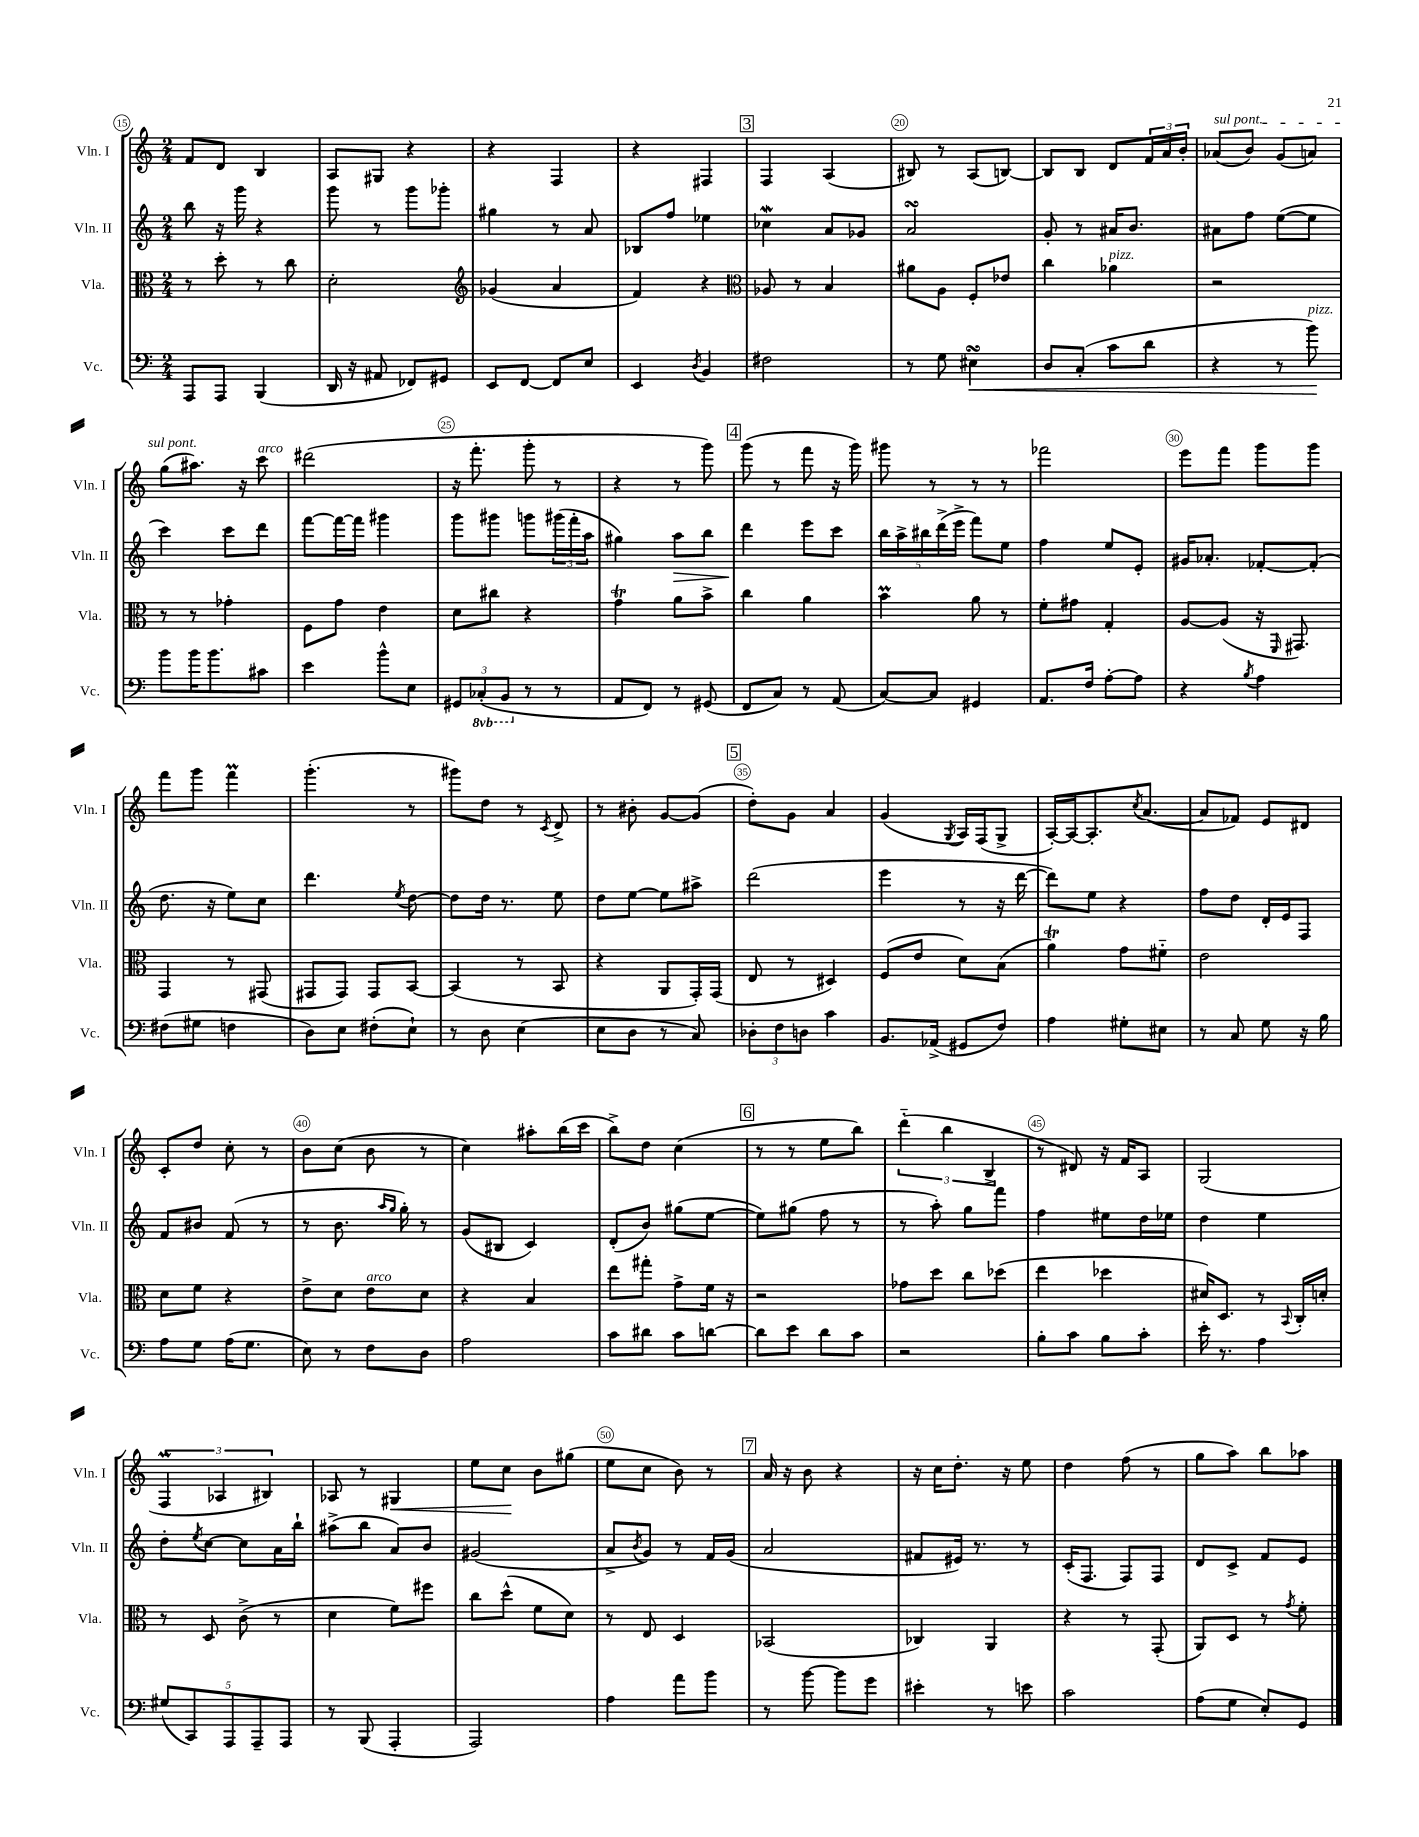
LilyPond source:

<<
\new StaffGroup <<
\new Staff = "s0" \with { instrumentName = "Vln. I" shortInstrumentName = "Vln. I" } {
    \clef treble \key c \major \numericTimeSignature \time 2/4
    f'8 d'8 b4 |
    a8 gis8 r4 |
    r4 f4 |
    r4 fis4 |
    \mark \markup { \box "3" } f4 a4( |
    bis8) r8 a8( b8~) |
    b8 b8 d'8 \tuplet 3/2 { f'16 a'16 b'16-. } |
    \once \override TextSpanner.bound-details.left.text = \markup { \italic "sul pont." } aes'8\startTextSpan( b'8) g'8( a'8) |
    g''8( ais''8.\stopTextSpan) r16 c'''8^\markup { \italic "arco" } |
    dis'''2( |
    r16 f'''8.-. g'''8-. r8 |
    r4 r8 g'''8) |
    \mark \markup { \box "4" } g'''8( r8 f'''8 r16 g'''16) |
    gis'''8 r8 r8 r8 |
    fes'''2 |
    e'''8 f'''8 g'''8 g'''8 |
    f'''8 g'''8 f'''4\prall |
    g'''4.-.( r8 |
    gis'''8) d''8 r8 \acciaccatura { c'8 } d'8-> |
    r8 bis'8-. g'8~ g'8( |
    \mark \markup { \box "5" } d''8-.) g'8 a'4 |
    g'4( \acciaccatura { g8 } a16) f16( g8-> |
    a16~-.) a16~ a8.-. \acciaccatura { c''8 } a'8.~( |
    a'8 fes'8) e'8 dis'8 |
    c'8-. d''8 c''8-. r8 |
    b'8 c''8( b'8 r8 |
    c''4) ais''8-. b''16( c'''16 |
    b''8->) d''8 c''4( |
    \mark \markup { \box "6" } r8 r8 e''8 b''8) |
    \tuplet 3/2 { d'''4-_( b''4 b4-> } |
    r8 dis'8) r16 f'16 a8 |
    g2( |
    \tuplet 3/2 { f4\prall aes4 bis4) } |
    aes8 r8 gis4\< |
    e''8 c''8\! b'8 gis''8( |
    e''8 c''8 b'8) r8 |
    \mark \markup { \box "7" } a'16 r16 b'8 r4 |
    r16 c''16 d''8.-. r16 e''8 |
    d''4 f''8( r8 |
    g''8 a''8) b''8 aes''8 \bar "|." |
}
\new Staff = "s1" \with { instrumentName = "Vln. II" shortInstrumentName = "Vln. II" } {
    \clef treble \key c \major \numericTimeSignature \time 2/4
    b''8 r16 g'''16 r4 |
    g'''8 r8 g'''8 ges'''8-. |
    gis''4 r8 a'8 |
    bes8 f''8 ees''4 |
    \mark \markup { \box "3" } ces''4\mordent a'8 ges'8 |
    a'2\turn |
    g'8-. r8 ais'16 b'8. |
    ais'8 f''8 e''8~( e''8 |
    c'''4) c'''8 d'''8 |
    f'''8~ f'''16~ f'''16 gis'''4 |
    g'''8 gis'''8 g'''8 \tuplet 3/2 { gis'''16( f'''16-. a''16 } |
    gis''4) a''8\> b''8 |
    \mark \markup { \box "4" } d'''4\! e'''8 c'''8 |
    \tuplet 5/4 { b''16 a''16-> bis''16 d'''16->( e'''16-> } f'''8) e''8 |
    f''4 e''8 e'8-. |
    gis'16 aes'8.-. fes'8~-. fes'8-.( |
    d''8. r16 e''8) c''8 |
    d'''4. \acciaccatura { e''8 } d''8~ |
    d''8 d''16 r8. e''8 |
    d''8 e''8~ e''8 ais''8-> |
    \mark \markup { \box "5" } d'''2( |
    e'''4 r8 r16 d'''16~ |
    d'''8) e''8 r4 |
    f''8 d''8 d'16-. e'16 f8 |
    f'8 bis'8 f'8( r8 |
    r8 b'8. \grace { a''16 g''16 } g''16-.) r8 |
    g'8( bis8 c'4) |
    d'8-.( b'8) gis''8( e''8~ |
    \mark \markup { \box "6" } e''8) gis''8( f''8 r8 |
    r8 a''8-.) g''8 f'''8 |
    f''4 eis''8 d''16 ees''16 |
    d''4 e''4 |
    d''8-. \acciaccatura { e''8 } c''8~ c''8 a'16 b''16-! |
    ais''8->( b''8 a'8) b'8 |
    gis'2( |
    a'8-> \acciaccatura { b'8 } g'8) r8 f'16 g'16( |
    \mark \markup { \box "7" } a'2 |
    fis'8 eis'16) r8. r8 |
    c'16-.( f8. f8) f8 |
    d'8 c'8-> f'8 e'8 \bar "|." |
}
\new Staff = "s2" \with { instrumentName = "Vla." shortInstrumentName = "Vla." } {
    \clef alto \key c \major \numericTimeSignature \time 2/4
    r8 d''8-. r8 c''8 |
    d'2-. |
    \clef treble ges'4( a'4 |
    f'4) r4 |
    \mark \markup { \box "3" } \clef alto aes8 r8 b4 |
    ais'8 a8 f8-. ees'8 |
    c''4 aes'4^\markup { \italic "pizz." } |
    r2 |
    r8 r8 ges'4-. |
    f8 g'8 e'4 |
    d'8 cis''8 r4 |
    g'4\trill a'8 b'8-> |
    \mark \markup { \box "4" } c''4 a'4 |
    b'4\prall a'8 r8 |
    f'8-. gis'8 g4-. |
    a8~ a8( r16 \grace { f,16 } gis,8.) |
    g,4 r8 gis,8( |
    gis,8 gis,8) gis,8 b,8~ |
    b,4( r8 b,8 |
    r4 a,8 g,16-.) g,16( |
    \mark \markup { \box "5" } e8 r8 dis4) |
    f8( e'8 d'8) b8( |
    a'4\trill) g'8 fis'8-_ |
    e'2 |
    d'8 f'8 r4 |
    e'8-> d'8 e'8^\markup { \italic "arco" } d'8 |
    r4 b4 |
    e''8 gis''8-. g'8-> f'16 r16 |
    \mark \markup { \box "6" } r2 |
    ges'8 d''8 c''8 des''8( |
    e''4 des''4 |
    dis'16) d8. r8 \appoggiatura { b,8 } c16-. d'16-. |
    r8 d8 c'8->( r8 |
    d'4 f'8) fis''8 |
    c''8 d''8-^( f'8 d'8) |
    r8 e8 d4 |
    \mark \markup { \box "7" } bes,2( |
    ces4) a,4 |
    r4 r8 g,8-.( |
    a,8) d8 r8 \acciaccatura { g'8 } f'8-. \bar "|." |
}
\new Staff = "s3" \with { instrumentName = "Vc." shortInstrumentName = "Vc." } {
    \clef bass \key c \major \numericTimeSignature \time 2/4 \set Staff.ottavationMarkups = #ottavation-simple-ordinals
    a,,8 a,,8 b,,4( |
    d,16 r16 ais,8 fes,8) gis,8 |
    e,8 f,8~ f,8 e8 |
    e,4 \acciaccatura { d8 } b,4 |
    \mark \markup { \box "3" } fis2 |
    r8 g8 eis4\turn\< |
    d8 c8-.( c'8 d'8 |
    r4 r8 b'8\!^\markup { \italic "pizz." }) |
    b'8 b'16 b'8. cis'8 |
    e'4 b'8-^ e8 |
    \tuplet 3/2 { gis,8 \ottava #-1 ces,8-.( b,,8 \ottava #0 } r8 r8 |
    a,8 f,8) r8 gis,8( |
    \mark \markup { \box "4" } f,8 c8) r8 a,8( |
    c8~) c8 gis,4 |
    a,8. f16 a8~-. a8 |
    r4 \acciaccatura { b8 } a4 |
    fis8( gis8 f4 |
    d8) e8 fis8-.( e8-!) |
    r8 d8 e4( |
    e8 d8 r8 c8) |
    \mark \markup { \box "5" } \tuplet 3/2 { des8-. f8 d8 } c'4 |
    b,8. aes,16->( gis,8 f8) |
    a4 gis8-. eis8 |
    r8 c8 g8 r16 b16 |
    a8 g8 a16( g8. |
    e8) r8 f8 d8 |
    a2 |
    c'8 dis'8 c'8 d'8~ |
    \mark \markup { \box "6" } d'8 e'8 d'8 c'8 |
    r2 |
    b8-. c'8 b8 c'8-. |
    e'16-. r8. a4 |
    \tuplet 5/4 { gis8( c,8) a,,8 a,,8-- a,,8 } |
    r8 b,,8( a,,4-. |
    a,,2) |
    a4 a'8 b'8 |
    \mark \markup { \box "7" } r8 b'8~ b'8 g'8 |
    eis'4-. r8 e'8 |
    c'2 |
    a8( g8 e8-.) g,8 \bar "|." |
}
>>
>>
\layout { \context { \Score currentBarNumber = #15 \override BarNumber.break-visibility = ##(#f #t #t) barNumberVisibility = #(every-nth-bar-number-visible 5) \override BarNumber.stencil = #(make-stencil-circler 0.1 0.3 ly:text-interface::print) } }
